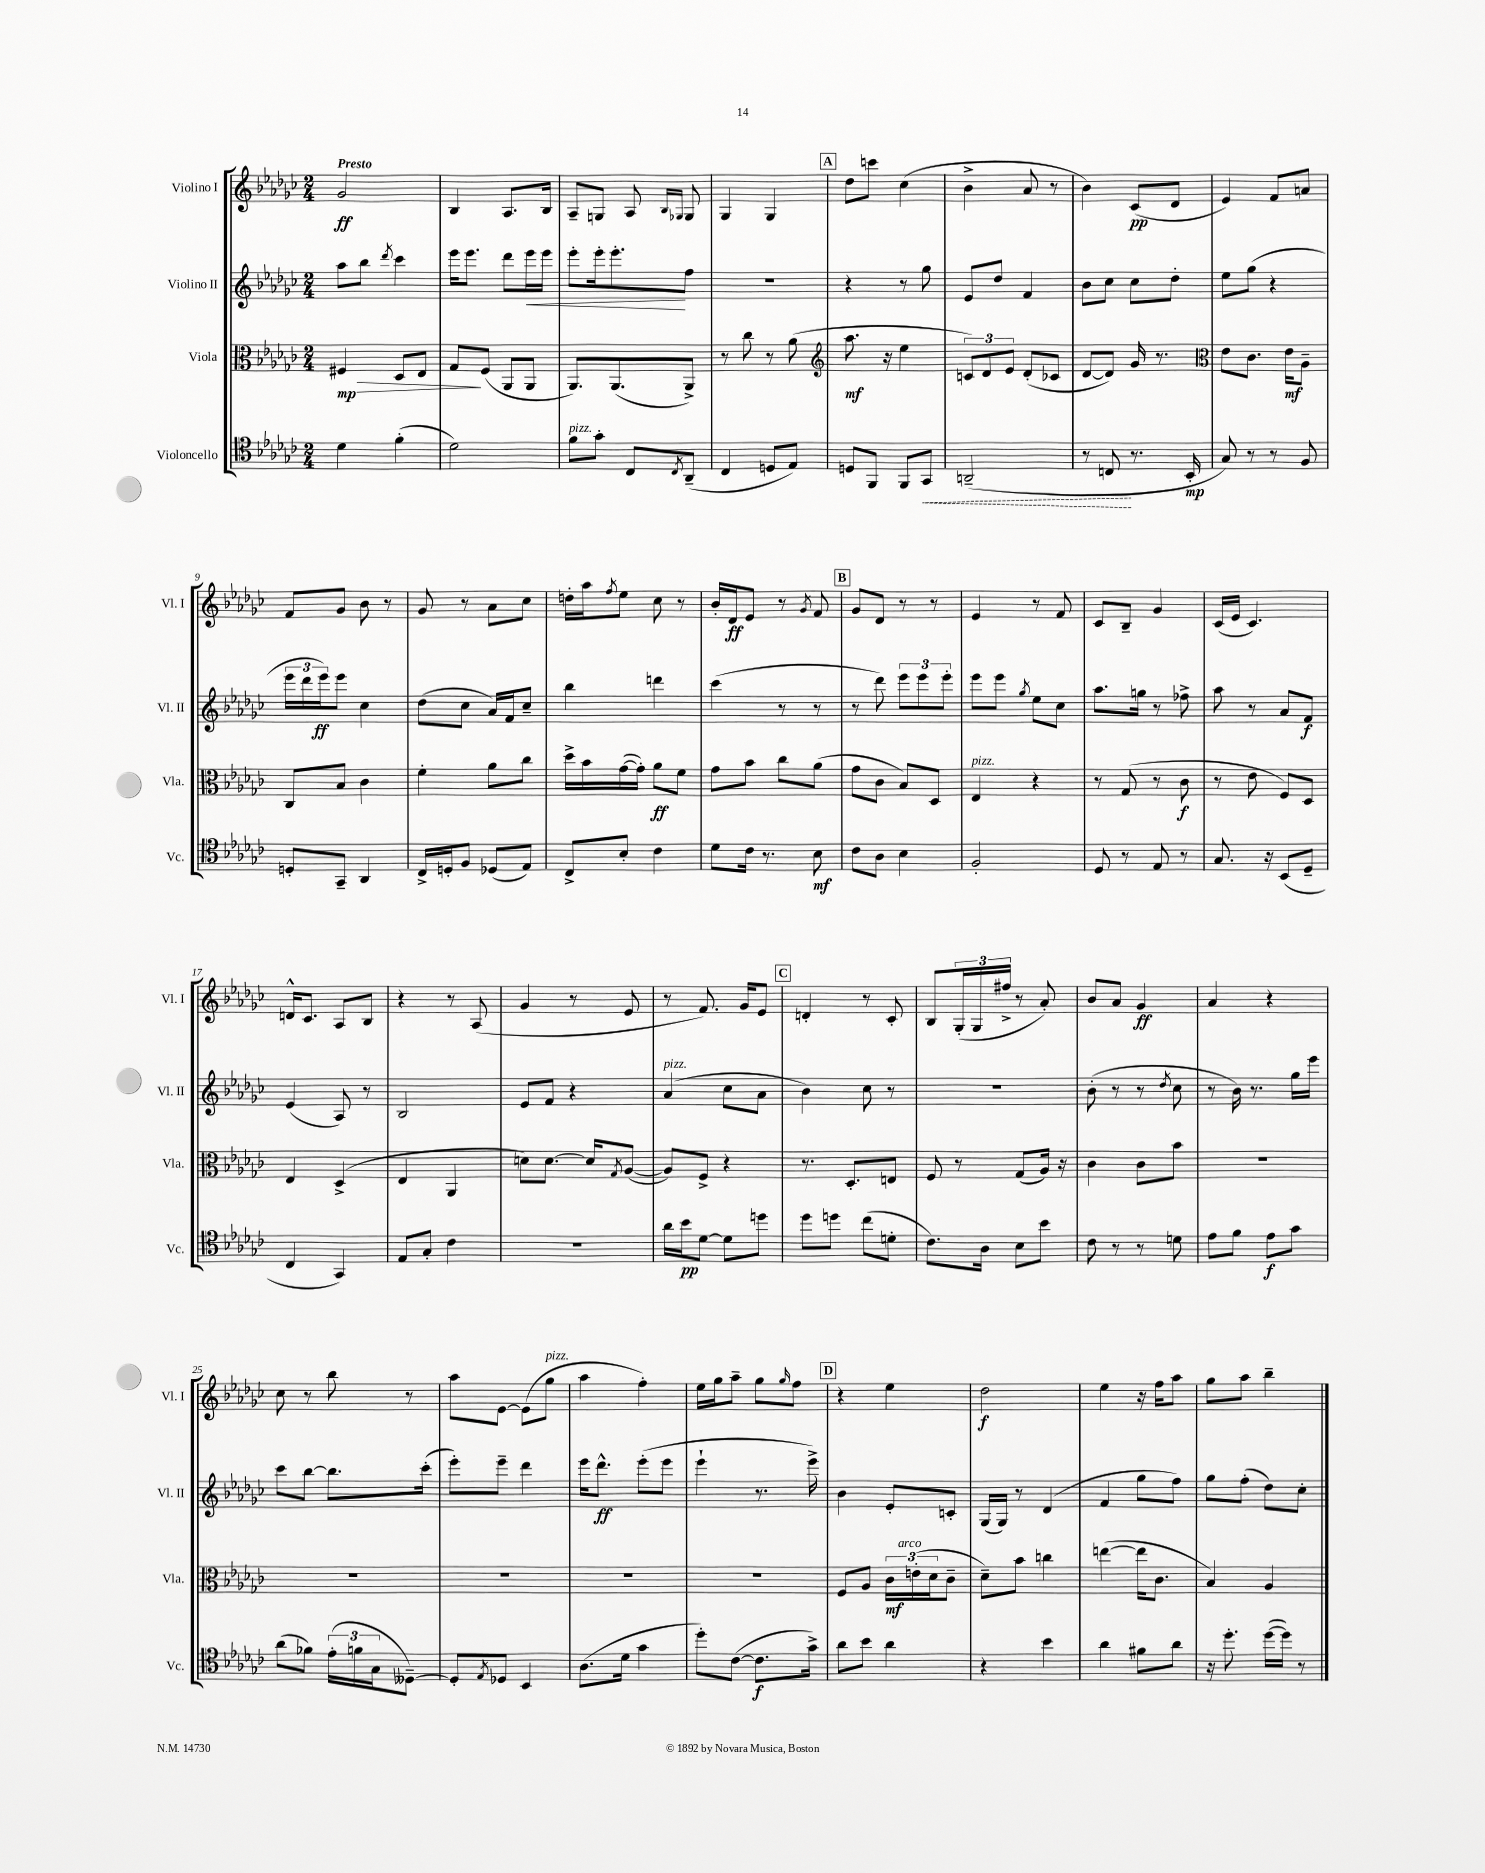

**kern	**dynam	**kern	**dynam	**kern	**dynam	**kern	**dynam
*part4	*part4	*part3	*part3	*part2	*part2	*part1	*part1
*staff4	*staff4	*staff3	*staff3	*staff2	*staff2	*staff1	*staff1
*I"Violoncello	*	*I"Viola	*	*I"Violino II	*	*I"Violino I	*
*I'Vc.	*	*I'Vla.	*	*I'Vl. II	*	*I'Vl. I	*
*clefC4	*	*clefC3	*	*clefG2	*	*clefG2	*
*k[b-e-a-d-g-c-]	*	*k[b-e-a-d-g-c-]	*	*k[b-e-a-d-g-c-]	*	*k[b-e-a-d-g-c-]	*
*M2/4	*	*M2/4	*	*M2/4	*	*M2/4	*
=1	=1	=1	=1	=1	=1	=1	=1
!	!	!	!	!	!	!LO:TX:a:B:t=Presto	!
!	!	!	!LO:HP:b	!	!	!	!
4d-\	.	4F#X/	> mp	8aa-\L	.	2g-/	ff
.	.	.	.	8bb-\J	.	.	.
.	.	.	.	8qddd-/	.	.	.
(4f'\	.	8D-/L	.	4ccc-\	.	.	.
.	.	8E-/J	.	.	.	.	.
=2	=2	=2	=2	=2	=2	=2	=2
2d-\)	.	8G-/L	.	16eee-\KL	.	4B-/	.
.	.	.	.	8.eee-\J	.	.	.
.	.	(8F/J	]	.	.	.	.
.	.	8AA-/L	.	8ddd-\L	.	8.A-/L	.
!	!	!	!	!	!LO:HP:b	!	!
.	.	8AA-/J	.	16eee-\L	<	.	.
.	.	.	.	16eee-\JJ	.	16B-/Jk	.
=3	=3	=3	=3	=3	=3	=3	=3
!LO:TX:a:i:t=pizz.	!	!	!	!	!	!	!
8f\L	.	8.AA-/L)	.	8eee-'\L	.	8A-~/L	.
8g-'\J	.	.	.	16eee-'\k	.	8Gn/J	.
.	.	(8.AA-/	.	8.eee-'\	.	.	.
8C-/L	.	.	.	.	.	8A-/	.
.	.	.	.	.	.	16qqB-/LL	.
8qC-/	.	.	.	.	.	16qqG-X/JJ	.
(8AA-~/J	.	8AA-^/J)	.	8ff\J	[	8G-/	.
=4	=4	=4	=4	=4	=4	=4	=4
4C-/	.	8r	.	2r	.	4G-/	.
.	.	8cc-\	.	.	.	.	.
8Dn/L	.	8r	.	.	.	4G-/	.
8E-/J)	.	(8a-\	.	.	.	.	.
!!LO:REH:place=s1:t=A
=5	=5	=5	=5	=5	=5	=5	=5
*	*	*clefG2	*	*	*	*	*
8Dn/L	.	8.aa-\	mf	4r	.	8dd-\L	.
8FF/J	.	.	.	.	.	8cccn\J	.
.	.	16r	.	.	.	.	.
8FF/L	.	4ee-\	.	8r	.	(4cc-\	.
!	!LO:HP:b	!	!	!	!	!	!
8GG-/J	<	.	.	8gg-\	.	.	.
=6	=6	=6	=6	=6	=6	=6	=6
(2AAn~/	.	12cn/L)	.	8e-/L	.	4b-^\	.
.	.	12d-/	.	.	.	.	.
.	.	.	.	8dd-/J	.	.	.
.	.	12e-/J	.	.	.	.	.
.	.	(8d-'/L	.	4f/	.	8a-/	.
.	.	8c-X/J	.	.	.	8r	.
=7	=7	=7	=7	=7	=7	=7	=7
8r	.	[8d-/L	.	8b-\L	.	4b-\)	.
8Cn/	.	8d-/J])	.	8cc-\J	.	.	.
8.r	[	16g-/	.	8cc-\L	.	(8c-/L	pp
.	.	8.r	.	.	.	.	.
.	.	.	.	8dd-'\J	.	8d-/J	.
16BB-'/	mp	.	.	.	.	.	.
=8	=8	=8	=8	=8	=8	=8	=8
*	*	*clefC3	*	*	*	*	*
8G-/)	.	8e-\L	.	8ee-\L	.	4e-/)	.
8r	.	8.c-\J	.	(8gg-\J	.	.	.
8r	.	.	.	4r	.	8f/L	.
.	.	16e-\KL	mf	.	.	.	.
8F/	.	8A-~\J	.	.	.	8an/J	.
!!LO:LB:g=z
=9	=9	=9	=9	=9	=9	=9	=9
8Dn'/L	.	8C-/L	.	24eee-\LL	.	8f/L	.
.	.	.	.	24ddd-\	.	.	.
.	.	.	.	24eee-\J)	ff	.	.
8GG-~/J	.	8B-/J	.	8eee-\J	.	8g-/J	.
4AA-/	.	4c-\	.	4cc-\	.	8b-\	.
.	.	.	.	.	.	8r	.
=10	=10	=10	=10	=10	=10	=10	=10
16C-^/LL	.	4f'\	.	(8dd-\L	.	8g-/	.
16Dn'/J	.	.	.	.	.	.	.
8F/J	.	.	.	8cc-\J	.	8r	.
(8D-X/L	.	8a-\L	.	16a-/LL)	.	8a-\L	.
.	.	.	.	16f/J	.	.	.
8E-/J)	.	8cc-\J	.	8cc-~/J	.	8cc-\J	.
=11	=11	=11	=11	=11	=11	=11	=11
8C-^/L	.	16dd-^\LL	.	4bb-\	.	16ddn'\LL	.
.	.	16b-\	.	.	.	16aa-\J	.
.	.	.	.	.	.	8qff/	.
8B-'/J	.	([16g-\	.	.	.	8ee-\J	.
.	.	16g-'\JJ])	.	.	.	.	.
4c-\	.	8a-\L	ff	4dddn\	.	8cc-\	.
.	.	8f\J	.	.	.	8r	.
=12	=12	=12	=12	=12	=12	=12	=12
8d-\L	.	8g-\L	.	(4ccc-\	.	16b-'/LL	.
.	.	.	.	.	.	16d-/J	ff
16c-\Jk	.	8b-\J	.	.	.	8e-/J	.
8.r	.	.	.	.	.	.	.
.	.	8cc-\L	.	8r	.	8r	.
.	.	.	.	.	.	8qg-/	.
8B-\	mf	(8a-\J	.	8r	.	8f/	.
!!LO:REH:place=s1:t=B
=13	=13	=13	=13	=13	=13	=13	=13
8c-\L	.	8g-\L	.	8r	.	8g-/L	.
8A-\J	.	8c-\J	.	8ddd-\)	.	8d-/J	.
4B-\	.	8B-/L)	.	12eee-\L	.	8r	.
.	.	.	.	12eee-\	.	.	.
.	.	8D-/J	.	.	.	8r	.
.	.	.	.	12eee-'\J	.	.	.
=14	=14	=14	=14	=14	=14	=14	=14
!	!	!LO:TX:a:i:t=pizz.	!	!	!	!	!
2F'/	.	4E-/	.	8eee-\L	.	4e-/	.
.	.	.	.	8eee-\J	.	.	.
.	.	.	.	8qgg-/	.	.	.
.	.	4r	.	8ee-\L	.	8r	.
.	.	.	.	8cc-\J	.	8f/	.
=15	=15	=15	=15	=15	=15	=15	=15
8D-/	.	8r	.	8.aa-\L	.	8c-/L	.
8r	.	(8G-/	.	.	.	8B-~/J	.
.	.	.	.	16ggn\Jk	.	.	.
8E-/	.	8r	.	8r	.	4g-/	.
8r	.	8c-\	f	8ff-X^\	.	.	.
=16	=16	=16	=16	=16	=16	=16	=16
8.G-/	.	8r	.	8aa-\	.	(16c-/LL	.
.	.	.	.	.	.	16e-/JJ	.
.	.	8e-\	.	8r	.	4.c-/)	.
16r	.	.	.	.	.	.	.
(8BB-/L	.	8F/L)	.	8a-/L	.	.	.
8D-~/J	.	8D-/J	.	8f/J	f	.	.
!!LO:LB:g=z
=17	=17	=17	=17	=17	=17	=17	=17
4C-/	.	4E-/	.	(4e-/	.	16dn^^/KL	.
.	.	.	.	.	.	8.c-/J	.
4GG-/)	.	(4D-^/	.	8A-/)	.	8A-/L	.
.	.	.	.	8r	.	8B-/J	.
=18	=18	=18	=18	=18	=18	=18	=18
8E-/L	.	4E-/	.	2B-/	.	4r	.
8G-'/J	.	.	.	.	.	.	.
4c-\	.	4AA-/	.	.	.	8r	.
.	.	.	.	.	.	(8A-/	.
=19	=19	=19	=19	=19	=19	=19	=19
2r	.	8dn\L)	.	8e-/L	.	4g-/	.
.	.	[8.d\J	.	8f/J	.	.	.
.	.	.	.	4r	.	8r	.
.	.	16d/KL]	.	.	.	.	.
.	.	8qG-/	.	.	.	.	.
.	.	([8A-/J	.	.	.	8e-/	.
=20	=20	=20	=20	=20	=20	=20	=20
!	!	!	!	!LO:TX:a:i:t=pizz.	!	!	!
16a-\LL	.	8A-/L])	.	(4a-/	.	8r	.
16b-\J	pp	.	.	.	.	.	.
[8d-\J	.	8F^/J	.	.	.	8.f/)	.
8d-\L]	.	4r	.	8cc-\L	.	.	.
.	.	.	.	.	.	16g-/KL	.
8ddn\J	.	.	.	8a-\J	.	8e-/J	.
!!LO:REH:place=s1:t=C
=21	=21	=21	=21	=21	=21	=21	=21
8dd-\L	.	8.r	.	4b-\)	.	4dn'/	.
8ddn\J	.	.	.	.	.	.	.
.	.	8.D-'/L	.	.	.	.	.
(8cc-\L	.	.	.	8cc-\	.	8r	.
8dn'\J	.	8En/J	.	8r	.	8c-'/	.
=22	=22	=22	=22	=22	=22	=22	=22
8.c-\L)	.	8F/	.	2r	.	8B-/L	.
.	.	8r	.	.	.	(24G-'/L	.
.	.	.	.	.	.	24G-/	.
16A-\Jk	.	.	.	.	.	.	.
.	.	.	.	.	.	24ff#X^/JJ	.
8B-\L	.	(8G-/L	.	.	.	8r	.
8b-\J	.	16A-/Jk)	.	.	.	8a-'/)	.
.	.	16r	.	.	.	.	.
=23	=23	=23	=23	=23	=23	=23	=23
8c-\	.	4c-\	.	(8b-'\	.	8b-/L	.
8r	.	.	.	8r	.	8a-/J	.
8r	.	8c-\L	.	8r	.	4g-/	ff
.	.	.	.	8qdd-/	.	.	.
8dn\	.	8b-\J	.	8cc-\	.	.	.
=24	=24	=24	=24	=24	=24	=24	=24
8e-\L	.	2r	.	8r	.	4a-/	.
8f\J	.	.	.	16b-\)	.	.	.
.	.	.	.	8.r	.	.	.
8e-\L	f	.	.	.	.	4r	.
8g-\J	.	.	.	16gg-\LL	.	.	.
.	.	.	.	16eee-\JJ	.	.	.
!!LO:LB:g=z
=25	=25	=25	=25	=25	=25	=25	=25
(8a-\L	.	2r	.	8ccc-\L	.	8cc-\	.
8f-X\J)	.	.	.	[8bb-\J	.	8r	.
(24e-'\LL	.	.	.	8.bb-\L]	.	8bb-\	.
24fn\	.	.	.	.	.	.	.
24G-\J	.	.	.	.	.	.	.
[8D--X~\J)	.	.	.	.	.	8r	.
.	.	.	.	(16ccc-'\Jk	.	.	.
=26	=26	=26	=26	=26	=26	=26	=26
8D--'/L]	.	2r	.	8eee-'\L)	.	8aa-\L	.
8qE-/	.	.	.	.	.	.	.
8D-X/J	.	.	.	8eee-~\J	.	[8e-\J	.
4BB-/	.	.	.	4ddd-\	.	(8e-\L]	.
!	!	!	!	!	!	!LO:TX:a:i:t=pizz.	!
.	.	.	.	.	.	8gg-\J	.
=27	=27	=27	=27	=27	=27	=27	=27
(8.A-\L	.	2r	.	16eee-\KL	.	4aa-\	.
.	.	.	.	8.ddd-^^\J	ff	.	.
16d-\Jk	.	.	.	.	.	.	.
4g-\	.	.	.	(8eee-'\L	.	4ff'\)	.
.	.	.	.	8eee-\J	.	.	.
=28	=28	=28	=28	=28	=28	=28	=28
8dd-'\L)	.	2r	.	4eee-`\	.	16ee-\LL	.
.	.	.	.	.	.	16gg-\J	.
([8c-\J	.	.	.	.	.	8aa-~\J	.
8.c-\L]	f	.	.	8.r	.	8gg-\L	.
.	.	.	.	.	.	16qqgg-/	.
.	.	.	.	.	.	8ff\J	.
16g-^\Jk)	.	.	.	16eee-^\)	.	.	.
!!LO:REH:place=s1:t=D
=29	=29	=29	=29	=29	=29	=29	=29
8a-\L	.	8F/L	.	4b-\	.	4r	.
8b-\J	.	8A-/J	.	.	.	.	.
4a-\	.	24c-\LL	mf	8e-'/L	.	4ee-\	.
!	!	!LO:TX:a:i:t=arco	!	!	!	!	!
.	.	(24en'\	.	.	.	.	.
.	.	24d-\J	.	.	.	.	.
.	.	8c-~\J	.	8cn'/J	.	.	.
=30	=30	=30	=30	=30	=30	=30	=30
4r	.	8d-~\L)	.	(16G-/LL	.	2dd-\	f
.	.	.	.	16G-/JJ)	.	.	.
.	.	8b-\J	.	8r	.	.	.
4b-\	.	4ccn\	.	(4d-/	.	.	.
=31	=31	=31	=31	=31	=31	=31	=31
4a-\	.	([4een\	.	4f/	.	4ee-\	.
8f#X\L	.	16ee\KL]	.	8gg-\L	.	16r	.
.	.	8.c-\J	.	.	.	16ff\KL	.
8a-\J	.	.	.	8ff\J)	.	8aa-\J	.
=32	=32	=32	=32	=32	=32	=32	=32
16r	.	4B-/)	.	8gg-\L	.	8gg-\L	.
8.dd-'\	.	.	.	.	.	.	.
.	.	.	.	(8ff'\J	.	8aa-\J	.
([16dd-\LL	.	4A-/	.	8dd-\L)	.	4bb-~\	.
16dd-\JJ])	.	.	.	.	.	.	.
8r	.	.	.	8cc-'\J	.	.	.
==	==	==	==	==	==	==	==
*-	*-	*-	*-	*-	*-	*-	*-
